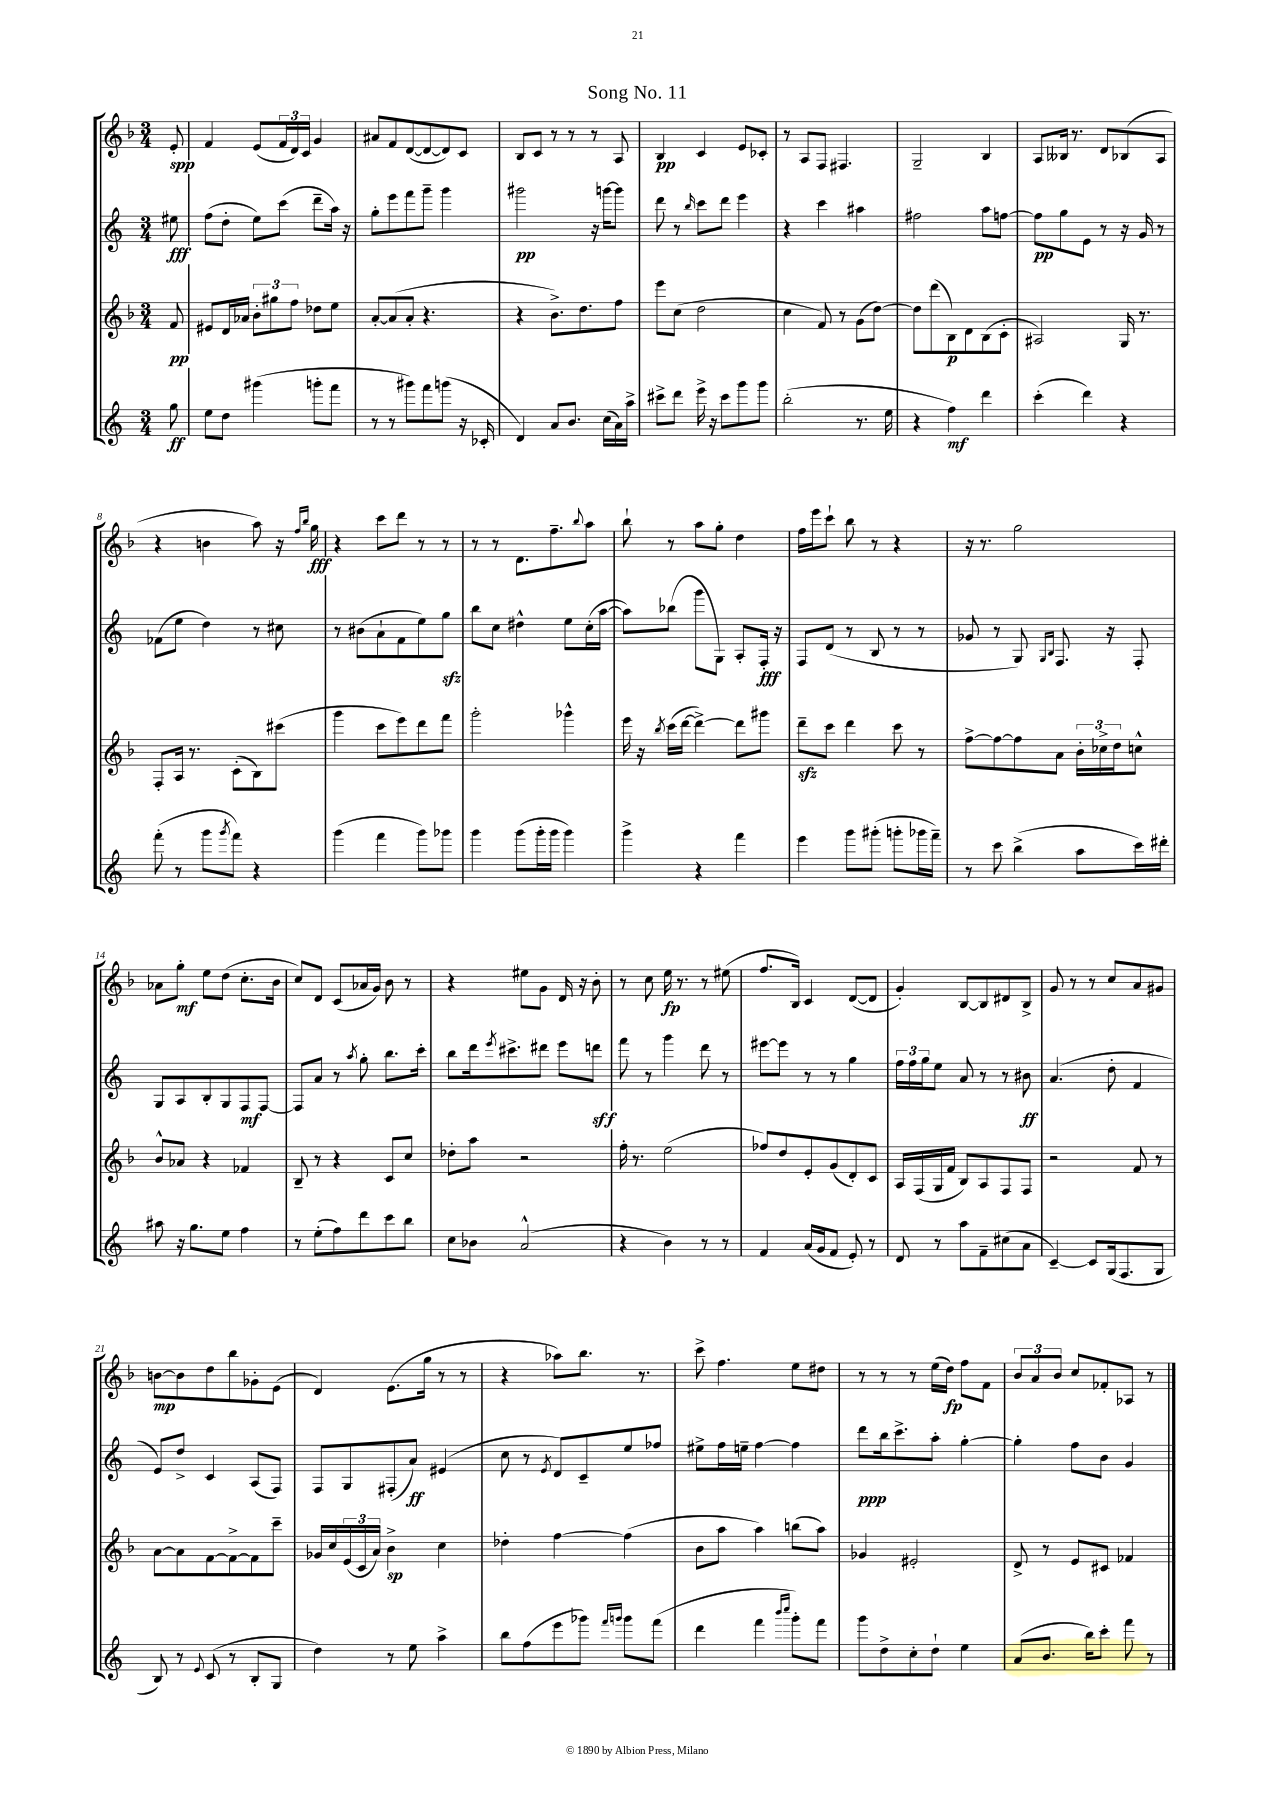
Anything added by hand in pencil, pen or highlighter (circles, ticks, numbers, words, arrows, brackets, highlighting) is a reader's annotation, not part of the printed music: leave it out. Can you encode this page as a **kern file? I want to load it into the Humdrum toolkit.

**kern	**kern	**kern	**kern
*staff4	*staff3	*staff2	*staff1
*clefG2	*clefG2	*clefG2	*clefG2
*k[]	*k[b-]	*k[]	*k[b-]
*M3/4	*M3/4	*M3/4	*M3/4
8gg	8f	8ee#	8e'
=	=	=	=
8ee	8e#	(8ff	4f
8dd	16d	8dd'	.
.	16a-	.	.
(4ggg#	12b-'	8ee)	(8e
.	12gg#	.	.
.	.	(8ccc	24f
.	12ff	.	24d)
.	.	.	24c
8ggg'	8dd-	8ddd~	4g
8fff	8ee	16aa)	.
.	.	16r	.
=	=	=	=
8r	[8a'	8gg'	8a#
8r	(8a]	8eee	8f
8ggg#)	8a'	8fff	([8d
8fff	4.r	8ggg~	8d_
(8ggg	.	4ggg	8d])
16r	.	.	8c
16c-'	.	.	.
=	=	=	=
4d)	4r	2ggg#	8B-
.	.	.	8c
8a	8.b-^)	.	8r
8.b	.	.	8r
.	8.dd	.	.
.	.	16r	8r
(16cc	.	[16ggg	.
16a)	8ff	8ggg]	8A
16aa^	.	.	.
=	=	=	=
8ccc#^	8eee	8ddd	4B-
8ddd	(8cc	8r	.
.	.	16qqbb	.
16eee^	2dd	8ccc	4c
16r	.	.	.
8ccc#	.	8ddd	.
8ggg	.	4eee	8e
8ggg	.	.	8c-'
=	=	=	=
(2bb'	4cc	4r	8r
.	.	.	8A
.	8f)	4ccc	8F
.	8r	.	4.F#
8.r	(8g	4aa#	.
.	[8dd)	.	.
16ee	.	.	.
=	=	=	=
4r	8dd]	2ff#	2G~
.	(8ddd	.	.
4ff)	8B-)	.	.
.	8d	.	.
4ddd	(8B-	8aa	4B-
.	8c'	[8ff	.
=	=	=	=
(4ccc'	2A#)	8ff]	8A
.	.	8gg	16B--
.	.	.	8.r
4ddd)	.	8e	.
.	.	8r	8d
4r	16G	16r	(8B-
.	8.r	16g	.
.	.	8r	8A
=	=	=	=
(8fff'	8F'	(8f-	4r
8r	16A	8ee	.
.	8.r	.	.
8ggg	.	4dd)	4b
8qggg	.	.	.
8fff)	(8c'	.	.
4r	8B-)	8r	8aa)
.	(8ccc#	8cc#	16r
.	.	.	16qqff
.	.	.	16qqbb-
.	.	.	16gg
=	=	=	=
(4ggg	4ggg	8r	4r
.	.	(8b#	.
4fff	8ccc	8a`	8ccc
.	8eee)	8f	8ddd
8ggg)	8ddd	8ee)	8r
8ggg-	8fff	8gg	8r
=	=	=	=
4ggg	2ggg'	8bb	8r
.	.	8cc	8r
(8ggg	.	4dd#^^	8.d
16ggg'	.	.	.
16ggg	.	.	8.ff~
4ggg)	4ggg-^^	8ee	.
.	.	.	8qqbb-
.	.	(16cc'	8aa
.	.	[16aa	.
=	=	=	=
4ggg^	16eee	8aa])	8bb-`
.	16r	.	.
.	8qbb-	.	.
.	(16ccc	(8bb-	8r
.	[16ddd	.	.
4r	4ddd^_)	8ggg	8aa
.	.	8G)	8gg'
4fff	8ddd]	8A'	4dd
.	8ggg#	16F'	.
.	.	16r	.
=	=	=	=
4eee	8ddd~	8F	16ff
.	.	.	16eee
.	8ccc	(8d	8ccc`
8ggg	4ddd	8r	8bb-
(8ggg#'	.	8B	8r
8ggg'	8ccc	8r	4r
16ggg-	8r	8r	.
16fff~)	.	.	.
=	=	=	=
8r	[8ff^	8g-	16r
.	.	.	8.r
8ccc	8ff_	8r	.
(4bb^	8ff]	8G)	2gg
.	.	16qqG	.
.	.	16qqB	.
.	8a	8.F	.
8aa	24b-'	.	.
.	24cc-^	.	.
.	.	16r	.
.	24dd	.	.
16ccc)	8cc^^	8F'	.
16ddd#'	.	.	.
=	=	=	=
8aa#	8b-^^	8G	8a-
16r	8a-	8A	8gg'
8.gg	.	.	.
.	4r	8B'	8ee
8ee	.	8G	(8dd
4ff	4f-	8F	8.cc'
.	.	[8F	.
.	.	.	16b-
=	=	=	=
8r	8B-~	8F]	8cc)
(8ee'	8r	8a	8d
8ff)	4r	8r	(8c
.	.	8qaa	.
8ddd	.	8gg'	16a-
.	.	.	16g)
8ccc	8c	8.bb	8b-
8bb	8cc	.	8r
.	.	16ccc'	.
=	=	=	=
8cc	8dd-'	8bb	4r
8b-	8aa	16ddd	.
.	.	8qeee	.
.	.	8.ccc#^	.
(2a^^	2r	.	8ee#
.	.	8ddd#	8g
.	.	8eee	16d
.	.	.	16r
.	.	8ddd	8b-'
=	=	=	=
4r	16ff'	8fff	8r
.	8.r	.	.
.	.	8r	8cc
4b)	(2ee	4ggg	16ee
.	.	.	8.r
8r	.	8ddd	8r
8r	.	8r	(8ee#
=	=	=	=
4f	8ff-)	[8eee#	8.ff
.	8dd	8eee#]	.
.	.	.	16B-)
(16a	8e'	8r	4c
16g	.	.	.
8f	(8g	8r	.
8e')	8d')	4gg	([8d
8r	8c	.	8d]
=	=	=	=
8d	16A	24ff	4g')
.	.	24ff	.
.	(16F	.	.
.	.	24gg	.
8r	16G	8ee	.
.	16f	.	.
8aa	8B-)	8a	[8B-
8f~	8A	8r	8B-]
(8cc#	8F	8r	8d#
8a	8F	8b#	8B-^
=	=	=	=
[4c~)	2r	(4.a	8g
.	.	.	8r
8c]	.	.	8r
(16G	.	8dd'	8cc
8.F	.	.	.
.	8f	4f	8a
8G	8r	.	8g#
=	=	=	=
8B)	[8a	8e)	[8b
8r	8a]	8dd^	8b]
8qqe	.	.	.
(8c	[8f	4c	8dd
8r	8f^_	.	8bb-
8B'	8f]	(8A	8g-'
8G	8ccc~	8F)	(8e
=	=	=	=
4dd)	16g-	8F	4d)
.	16cc	.	.
.	(24e	8G	.
.	24c	.	.
.	24a)	.	.
8r	4b-^	(8F#'	(8.e
8ee	.	8a)	.
.	.	.	16gg
4aa^	4cc	(4e#	8r
.	.	.	8r
=	=	=	=
8bb	4dd-'	8cc	4r
(8ff	.	8r	.
.	.	8qe	.
8eee	[4ff	8d)	8aa-)
8ggg-)	.	8c~	8.bb-
16qqfff	.	.	.
16qqggg	.	.	.
8ggg	(4ff]	8ee	.
.	.	.	8.r
(8fff	.	8ff-	.
=	=	=	=
4ddd	8b-	8ee#^	8ccc^
.	8aa	16ff	4.ff
.	.	16ee~	.
4fff	4aa)	[4ff	.
16qqbbb	.	.	.
16qqcccc	.	.	.
8ggg')	(8bb	4ff]	8ee
8fff	8aa)	.	8dd#
=	=	=	=
8ggg	4g-	8ddd	8r
8dd^	.	16bb	8r
.	.	8.ccc^	.
8cc'	2e#'	.	8r
8dd`	.	8aa'	(16ee
.	.	.	16dd)
4ee	.	[4gg'	8ff
.	.	.	8f
=	=	=	=
(8a	8d^	4gg']	12b-
.	.	.	12a
8.b	8r	.	.
.	.	.	12b-
.	8e	8ff	8cc
16bb)	.	.	.
8ccc'	8c#	8b	8f-'
8fff	4f-	4g	8A-
8r	.	.	8r
==	==	==	==
*-	*-	*-	*-
